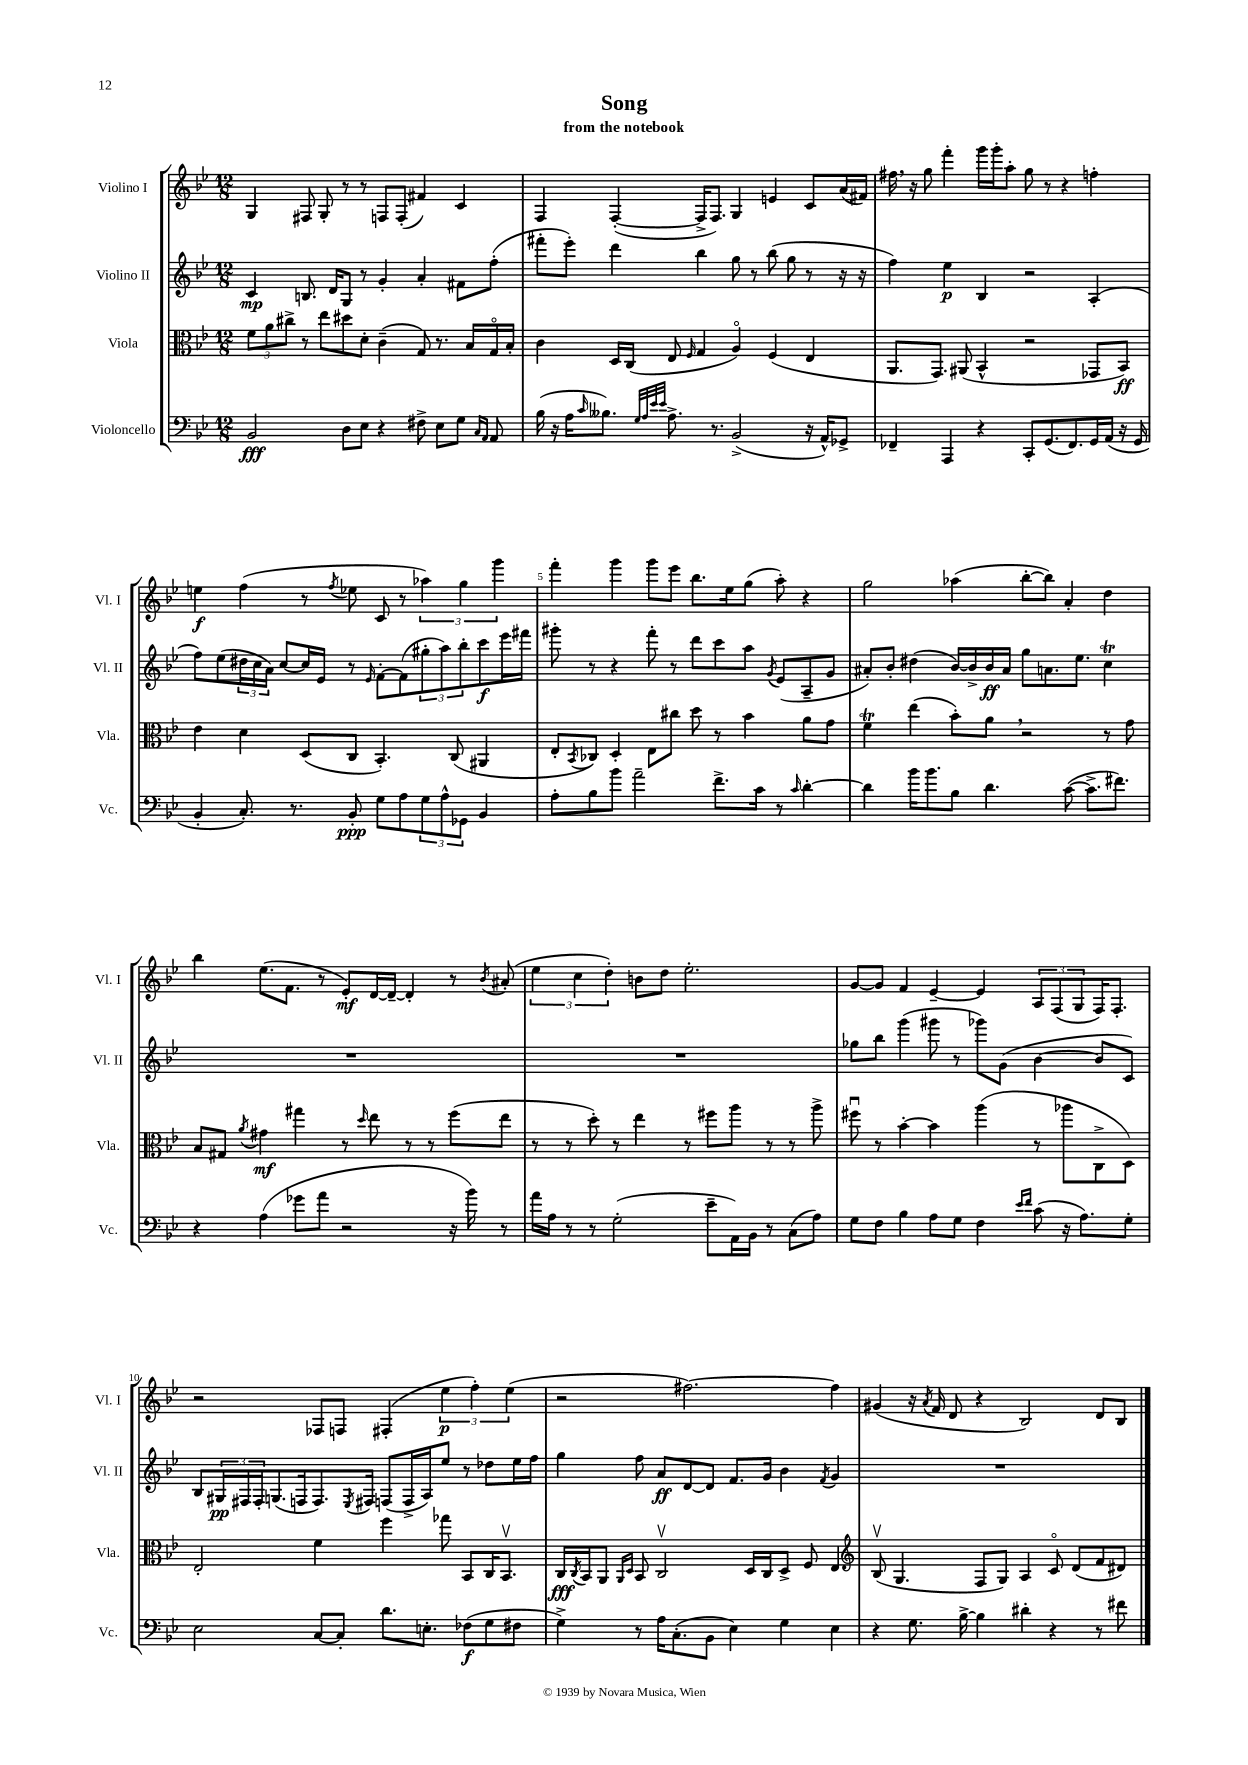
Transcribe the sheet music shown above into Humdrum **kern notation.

**kern	**kern	**kern	**kern
*staff4	*staff3	*staff2	*staff1
*clefF4	*clefC3	*clefG2	*clefG2
*k[b-e-]	*k[b-e-]	*k[b-e-]	*k[b-e-]
*M12/8	*M12/8	*M12/8	*M12/8
2BB-	12f	4c	4G
.	12a	.	.
.	12cc#^	.	.
.	8r	8.B	8F#
.	8ee-	.	8G'
.	.	16d	.
8D	8dd#	8G	8r
8E-	8d'	8r	8r
4r	(4c~	4g'	8F
.	.	.	(8F'
8F#^	8G)	4a'	4f#)
8E-	8.r	.	.
8G	.	8f#	4c
.	16B-	.	.
16qqC	.	.	.
16qqAA	.	.	.
8AA	16Go	(8ff'	.
.	16B-'	.	.
=	=	=	=
(16B-	4c	8fff#'	4F
16r	.	.	.
16A	.	8eee-')	.
16qqc	.	.	.
8.B--)	.	.	.
.	16D	4ddd	([4F'
.	(16C	.	.
32qqG	.	.	.
32qqA	.	.	.
32qqe-	.	.	.
32qqe-	.	.	.
8.A^	8E-	.	.
.	16qqF	.	.
.	4G	4bb-	16F^]
8.r	.	.	8.F)
(2BB-^	4Ao)	8gg	4G
.	.	8r	.
.	(4F	(8bb-	4e
.	.	8gg	.
16r	4E-	8r	8c
16AA^^)	.	.	.
8GG-^	.	16r	(16a
.	.	16r	16f#)
=	=	=	=
4FF-~	8.AA	4ff)	16ff#
.	.	.	16r
.	.	.	8gg
.	8.GG)	.	.
4AAA	.	4ee-	4fff'
.	(8AA#	.	.
4r	4BB-^^	4B-	16ggg
.	.	.	16ggg'
.	.	.	8aa'
8CC'	2r	2r	8gg
(8.GG	.	.	8r
.	.	.	4r
8.FF-)	.	.	.
16GG	8GG-	(4A'	4ff'
(16AA	.	.	.
16r	8BB-)	.	.
16GG	.	.	.
=	=	=	=
4BB-'	4e-	8ff)	4ee
.	.	(8ee-	.
8.C')	4d	24dd#	(4ff
.	.	24cc	.
.	.	24a)	.
.	.	[8cc	.
8.r	.	.	.
.	(8D	16cc]	8r
.	.	16e-	.
.	.	.	8qff
8BB-'	8C	8r	8ee-
.	.	16qqe-	.
8G	4.BB-')	[8f'	8c
8A	.	(8f]	8r
12G	.	12gg#'	6aa-)
12A^^	.	12aa)	.
.	(8C	.	.
12GG-	.	12bb-'	6gg
4BB-	4AA#	8ccc	.
.	.	.	6ggg
.	.	16eee-	.
.	.	16fff#	.
=	=	=	=
8A'	8E-'	8ggg#'	4fff'
.	8qBB-	.	.
8B-	8C-)	8r	.
8b-	4D'	4r	4ggg
2a~	.	.	.
.	8E-	8fff'	8ggg
.	8cc#	8r	8eee-
.	8dd	8ddd	8.bb-
8.f^	8r	8ccc	.
.	.	.	16ee-
.	4b-	8aa	(8gg
16c	.	.	.
.	.	8qg	.
8r	.	(8e-	8aa')
16qqc	.	.	.
[4d'	8a	8A~	4r
.	8g	8g	.
=	=	=	=
4d]	4f	8a#')	2gg
.	.	8b-'	.
16b-	(4ee-	(4dd#	.
8.b-	.	.	.
8B-	8b-')	[16b-)	(4aa-
.	.	16b-^]	.
4.d	8a	16b-	.
.	.	16a#	.
.	2r	8gg	[8bb-'
.	.	8.a	8bb-])
([8c	.	.	4a'
.	.	8.ee-	.
8.c^]	.	.	.
.	8r	4cc	4dd
8.f#)	.	.	.
.	8g	.	.
=	=	=	=
4r	8B-	1.r	4bb-
.	8G#	.	.
.	8qa	.	.
(4A	4g#	.	(8.ee-
.	.	.	8.f
8g-	4gg#	.	.
8a	.	.	8r
2r	8r	.	8e-')
.	16qqdd	.	.
.	8ee-	.	[16d
.	.	.	16d~_
.	8r	.	4d']
.	8r	.	.
16r	(8ff	.	8r
16b-)	.	.	.
.	.	.	8qb-
8r	8ee-	.	(8a#'
=	=	=	=
16a	8r	1.r	6ee-
16A	.	.	.
8r	8r	.	.
.	.	.	6cc
8r	8dd')	.	.
.	.	.	6dd')
(2G'	8r	.	.
.	4ee-	.	8b
.	.	.	8dd
.	8r	.	2.ee-'
8e-~	8ff#	.	.
16AA)	8aa	.	.
16BB-	.	.	.
8r	8r	.	.
(8C	8r	.	.
8A)	8aa^	.	.
=	=	=	=
8G	8ff#u	8gg-	[8g
8F	8r	8bb-	8g]
4B-	[4b-'	(4ggg	4f
8A	4b-]	8ggg#	[4e-~
8G	.	8r	.
4F	(4aa	8ggg-)	4e-]
.	.	(8g	.
16qqe-	.	.	.
16qqf	.	.	.
(8c	8r	[4b-	12A
.	.	.	(12F
16r	8aa-	.	.
.	.	.	12G
8.A)	.	.	.
.	8C^	8b-]	16F)
.	.	.	8.F'
8G'	8D)	8c)	.
=	=	=	=
2E-	2E-'	8B-	2r
.	.	24G#	.
.	.	24F#	.
.	.	24F#'	.
.	.	(8.G	.
.	.	16F	.
[8C	4f	8.F)	8F-
8C']	.	.	8F
.	.	8qE-	.
.	.	16F#	.
8.d	4ff	(8F	(4F#'
.	.	16F^	.
8.E'	.	16A)	.
.	8gg-	8ee-	6ee-
(8F-	8BB-	8r	.
.	.	.	6ff')
8G	16C	8dd-	.
.	8.BB-v	.	.
.	.	.	(6ee-
8F#	.	16ee-	.
.	.	16ff	.
=	=	=	=
4G^)	16C	4gg	2r
.	8qC	.	.
.	16BB-	.	.
.	8AA	.	.
.	16qqAA	.	.
.	16qqD	.	.
8r	8BB-	8ff	.
16A	2Cv	8a	.
(8.C'	.	.	.
.	.	[8d	[2.ff#)
8BB-	.	8d]	.
4E-)	.	8.f	.
.	16D	.	.
.	16C	16g	.
4G	8D^	4b-	.
.	8F	.	.
.	.	8qf	.
4E-	4E-	4g	4ff#]
=	=	=	=
*	*clefG2	*	*
4r	(8B-v	1.r	(4g#
.	4.G	.	.
8.G	.	.	16r
.	.	.	8qa
.	.	.	16f
.	.	.	8d
[16B-^	.	.	.
4B-]	8F	.	4r
.	8G)	.	.
4d#'	4A	.	2B-)
4r	8co	.	.
.	(8d	.	.
8r	8f	.	8d
8f#	8d#)	.	8B-
==	==	==	==
*-	*-	*-	*-
